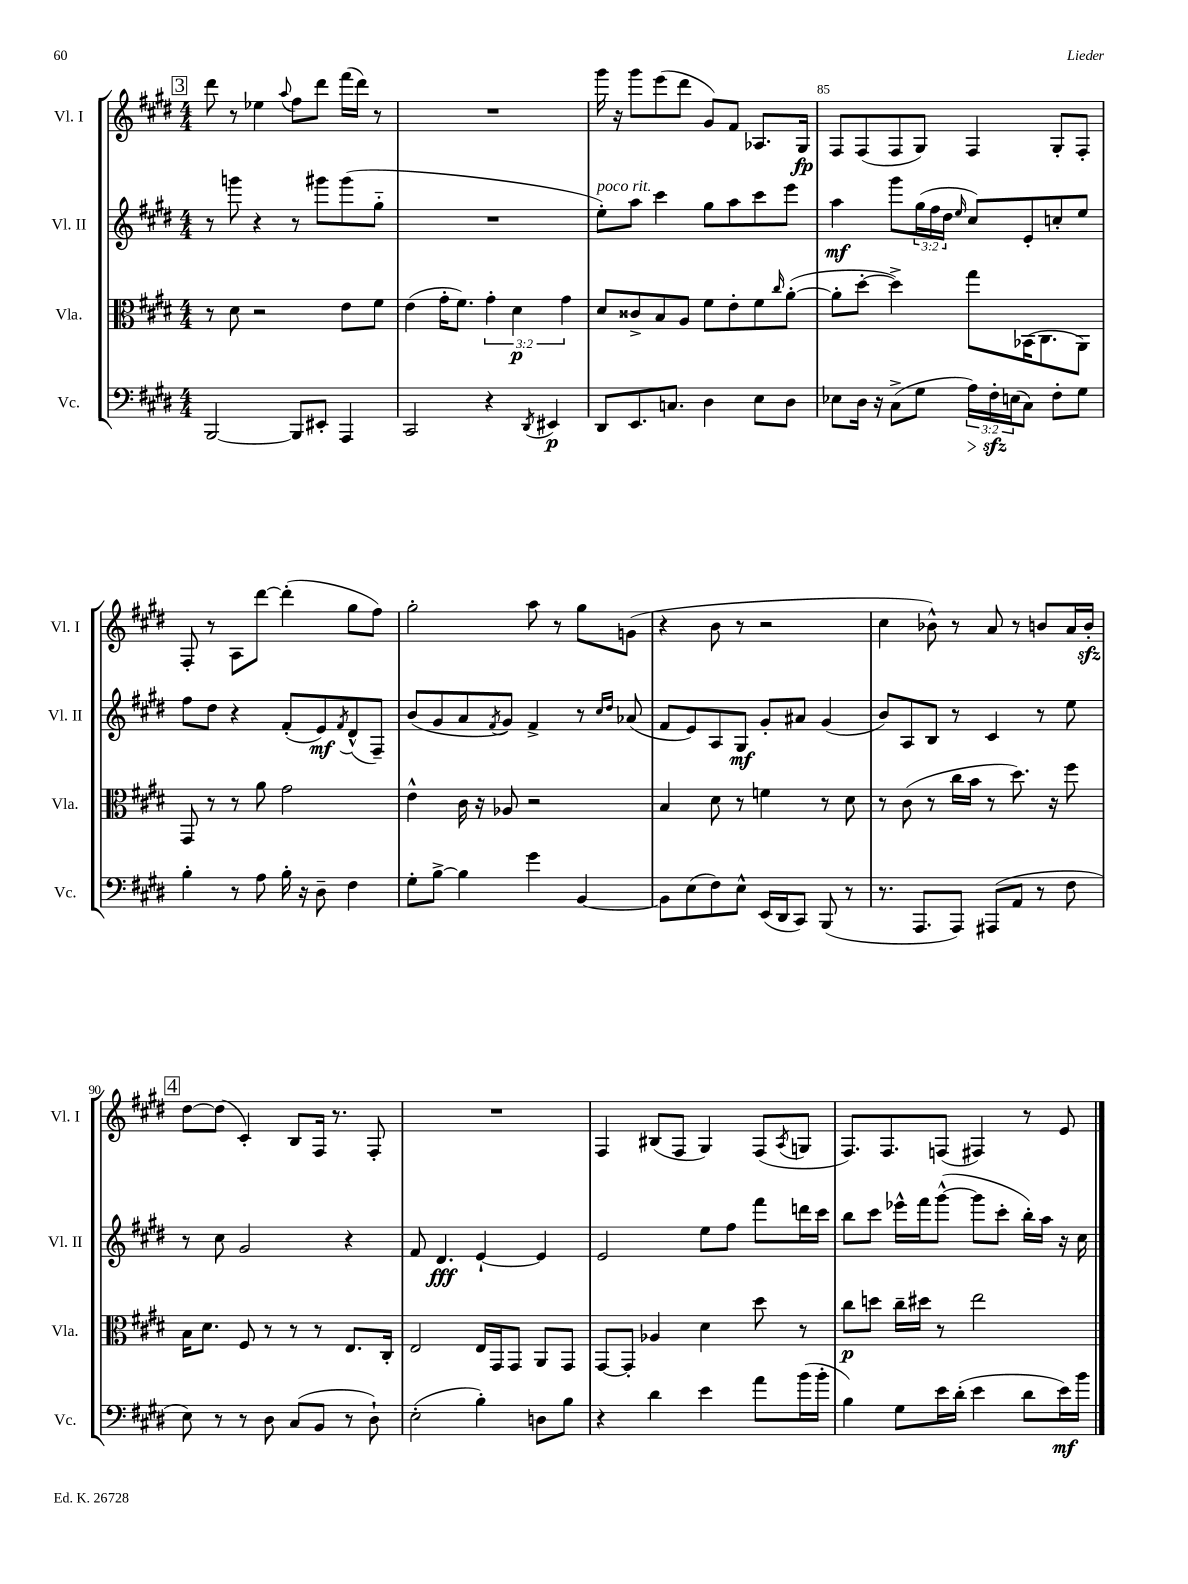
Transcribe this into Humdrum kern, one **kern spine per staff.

**kern	**kern	**kern	**kern
*staff4	*staff3	*staff2	*staff1
*clefF4	*clefC3	*clefG2	*clefG2
*k[f#c#g#d#]	*k[f#c#g#d#]	*k[f#c#g#d#]	*k[f#c#g#d#]
*M4/4	*M4/4	*M4/4	*M4/4
[2BBB	8r	8r	8ddd#
.	8d#	8ggg	8r
.	2r	4r	4ee-
.	.	.	8qqaa
8BBB]	.	8r	8ff#
8EE#'	.	8ggg#	8ddd#
4AAA	8e	(8ggg#	(16fff#
.	.	.	16ddd#)
.	8f#	8gg#'~	8r
=	=	=	=
2CC#	(4e	1r	1r
.	16g#'	.	.
.	8.f#)	.	.
4r	6g#'	.	.
.	6d#	.	.
8qDD#	.	.	.
4EE#	.	.	.
.	6g#	.	.
=	=	=	=
8DD#	8d#	8ee')	16ggg#
.	.	.	16r
8.EE	8c##^	8aa	8ggg#
.	8B	4ccc#	(8eee
8.C	.	.	.
.	8A	.	8ddd#
4D#	8f#	8gg#	8g#)
.	8e'	8aa	8f#
8E	8f#	8ccc#	8.A-
.	16qqcc#	.	.
8D#	([8a'	8eee	.
.	.	.	16G#
=	=	=	=
8E-	8a']	4aa	8F#
16D#	[8dd#'	.	(8F#
16r	.	.	.
(8C#^	4dd#^])	8ggg#	8F#
8G#	.	(24gg#	8G#)
.	.	24ff#	.
.	.	24dd#	.
.	.	16qqee	.
24A)	8gg#	8cc#)	4F#
24F#'	.	.	.
(24E	.	.	.
8C#)	(16BB-	8e'	.
.	8.C#	.	.
8F#'	.	8cc'	8G#'
8G#	8AA)	8ee	8F#'
=	=	=	=
4B'	8GG#	8ff#	8F#'
.	8r	8dd#	8r
8r	8r	4r	8A
8A	8a	.	[8ddd#
16B'	2g#	(8f#'	(4ddd#']
16r	.	.	.
8D#~	.	8e)	.
.	.	8qf#	.
4F#	.	(8d#^^	8gg#
.	.	8F#~)	8ff#)
=	=	=	=
8G#'	4e^^	(8b	2gg#'
[8B^	.	8g#	.
4B]	16c#	8a	.
.	16r	.	.
.	.	8qf#	.
.	8A-	8g#)	.
4g#	2r	4f#^	8aa
.	.	.	8r
[4BB	.	8r	8gg#
.	.	16qqcc#	.
.	.	16qqdd#	.
.	.	(8a-	(8g
=	=	=	=
8BB]	4B	8f#	4r
(8E	.	8e)	.
8F#)	8d#	8A	8b
8E^^	8r	8G#	8r
(16EE	4f	8g#'	2r
16DD#	.	.	.
8CC#)	.	8a#	.
(8BBB	8r	(4g#	.
8r	8d#	.	.
=	=	=	=
8.r	8r	8b)	4cc#
.	(8c#	8A	.
8.AAA	.	.	.
.	8r	8B	8b-^^)
8AAA)	16cc#	8r	8r
.	16b	.	.
(8AAA#	8r	4c#	8a
8AA	8.dd#)	.	8r
8r	.	8r	8b
.	16r	.	.
8F#	8ff#	8ee	16a
.	.	.	16b'
=	=	=	=
8E)	16B	8r	[8dd#
.	8.d#	.	.
8r	.	8cc#	(8dd#]
8r	8F#	2g#	4c#')
8D#	8r	.	.
(8C#	8r	.	8B
8BB	8r	.	16F#
.	.	.	8.r
8r	8.E	4r	.
8D#`)	.	.	8F#'
.	16C#'	.	.
=	=	=	=
(2E'	2E	8f#	1r
.	.	4.d#	.
4B')	16E	[4e`	.
.	16GG#	.	.
.	8GG#	.	.
8D	8AA	4e]	.
8B	8GG#	.	.
=	=	=	=
4r	[8GG#	2e	4F#
.	8GG#']	.	.
4d#	4A-	.	(8B#
.	.	.	8F#
4e	4d#	8ee	4G#)
.	.	8ff#	.
8a	8dd#	8fff#	(8F#
.	.	.	8qA
(16b	8r	16ddd	8G
16b'	.	16ccc#	.
=	=	=	=
4B)	8cc#	8bb	8.F#)
.	8dd	8ccc#	.
.	.	.	8.F#
8G#	16cc#~	16eee-^^	.
.	16dd#	16fff#	.
16e	8r	([8ggg#^^	(8F
(16d#'	.	.	.
4e	2ee	8ggg#]	4F#)
.	.	8ccc#'	.
8d#	.	16bb')	8r
.	.	16aa	.
16e)	.	16r	8e
16b	.	16cc#	.
==	==	==	==
*-	*-	*-	*-
